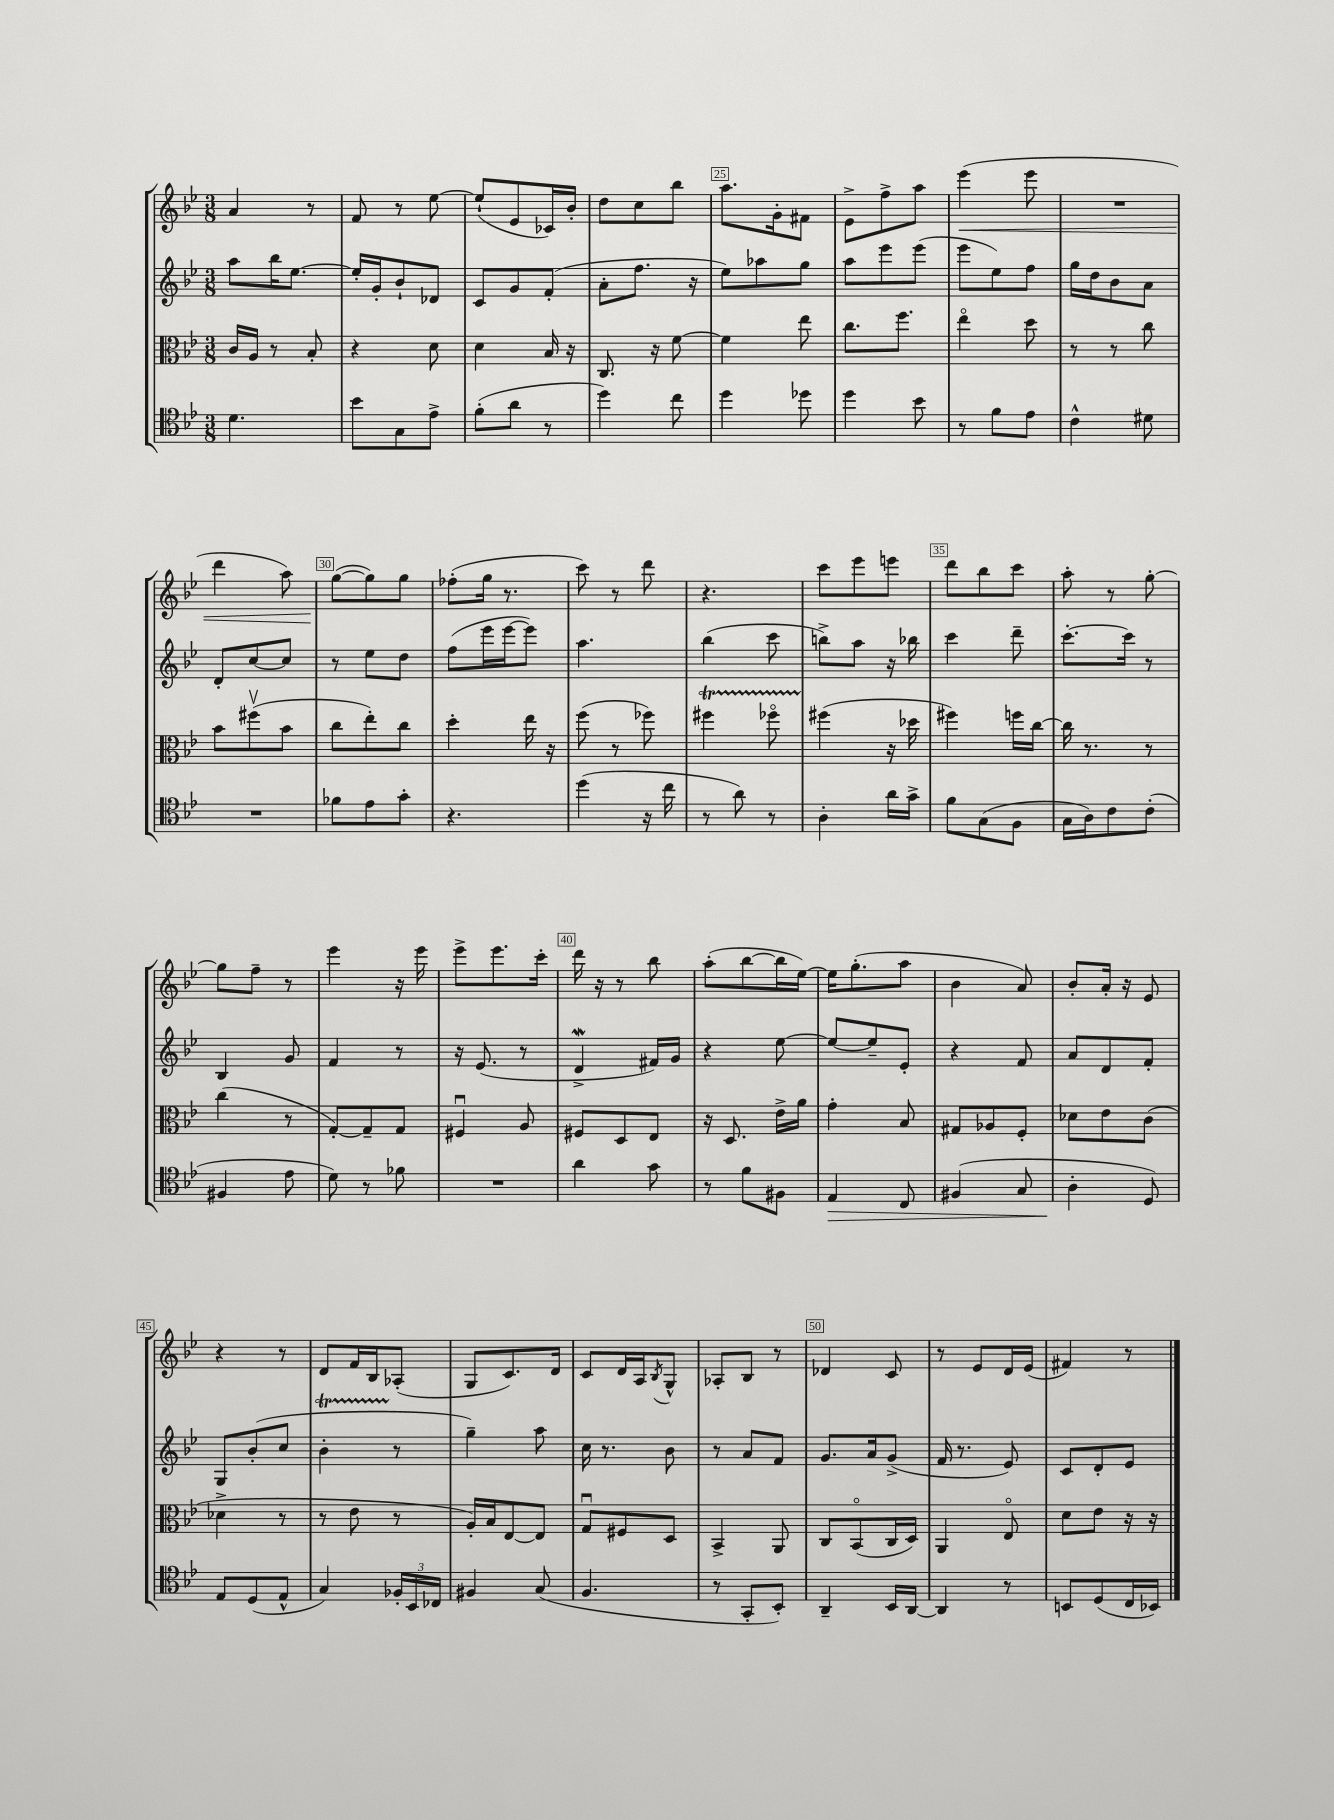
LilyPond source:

<<
\new StaffGroup <<
\new Staff = "s0" {
    \clef treble \key bes \major \numericTimeSignature \time 3/8
    a'4 r8 |
    f'8 r8 ees''8~ |
    ees''8-!( ees'8 ces'16) bes'16-. |
    d''8 c''8 bes''8 |
    a''8. g'16-. fis'8 |
    ees'8-> f''8-> a''8 |
    ees'''4\<( ees'''8 |
    R4. |
    d'''4 a''8) |
    g''8~\!( g''8) g''8 |
    fes''8-.( g''16 r8. |
    c'''8) r8 d'''8 |
    r4. |
    c'''8 ees'''8 e'''8 |
    d'''8 bes''8 c'''8 |
    a''8-. r8 g''8~-. |
    g''8 f''8-- r8 |
    ees'''4 r16 ees'''16 |
    ees'''8-> ees'''8. c'''16-. |
    d'''16 r16 r8 bes''8 |
    a''8-.( bes''8~ bes''16 ees''16~) |
    ees''16 g''8.-.( a''8 |
    bes'4 a'8) |
    bes'8-. a'16-. r16 ees'8 |
    r4 r8 |
    d'8 f'16 bes16 aes8-.( |
    g8 c'8.) d'16 |
    c'8 d'16 a16 \acciaccatura { bes8 } g8-^ |
    aes8-. bes8 r8 |
    des'4 c'8 |
    r8 ees'8 d'16 ees'16( |
    fis'4) r8 \bar "|." |
}
\new Staff = "s1" {
    \clef treble \key bes \major \numericTimeSignature \time 3/8
    a''8 bes''16 ees''8.~ |
    ees''16-. g'16-. bes'8-! des'8 |
    c'8 g'8 f'8-.( |
    a'8-. f''8. r16 |
    ees''8) aes''8 g''8 |
    a''8 ees'''8 ees'''8( |
    ees'''8 ees''8) f''8 |
    g''16 d''16 bes'8 a'8 |
    d'8-. c''8~ c''8 |
    r8 ees''8 d''8 |
    f''8( ees'''16 ees'''16~ ees'''8) |
    a''4. |
    bes''4( c'''8 |
    b''8->) a''8 r16 bes''16 |
    c'''4 d'''8-- |
    c'''8.~-. c'''16 r8 |
    bes4 g'8 |
    f'4 r8 |
    r16 ees'8.( r8 |
    d'4->\mordent fis'16) g'16 |
    r4 ees''8~ |
    ees''8~ ees''8-- ees'8-. |
    r4 f'8 |
    a'8 d'8 f'8-. |
    g8 bes'8-.( c''8 |
    bes'4-.\startTrillSpan r8\stopTrillSpan |
    g''4--) a''8 |
    c''16 r8. bes'8 |
    r8 a'8 f'8 |
    g'8. a'16 g'8->( |
    f'16 r8. ees'8) |
    c'8 d'8-. ees'8 \bar "|." |
}
\new Staff = "s2" {
    \clef alto \key bes \major \numericTimeSignature \time 3/8
    c'16 a16 r8 bes8-. |
    r4 d'8 |
    d'4 bes16 r16 |
    c8. r16 f'8~ |
    f'4 ees''8 |
    c''8. f''8. |
    ees''4\flageolet d''8 |
    r8 r8 c''8 |
    bes'8 fis''8\upbow( bes'8 |
    c''8 ees''8-.) c''8 |
    d''4-. ees''16 r16 |
    f''8( r8 fes''8) |
    fis''4\startTrillSpan fes''8\flageolet |
    fis''4\stopTrillSpan( r16 des''16 |
    fis''4) f''16 c''16~ |
    c''16 r8. r8 |
    c''4( r8 |
    g8~-.) g8-- g8 |
    fis4\downbow a8 |
    fis8 d8 ees8 |
    r16 d8. ees'16-> a'16 |
    g'4-. bes8 |
    gis8 aes8 f8-. |
    des'8 ees'8 c'8( |
    des'4-> r8 |
    r8 ees'8 r8 |
    a16-.) bes16 ees8~ ees8 |
    g8\downbow fis8 d8 |
    bes,4-> a,8 |
    c8 bes,8\flageolet( c16 d16) |
    a,4 ees8\flageolet |
    d'8 ees'8 r16 r16 \bar "|." |
}
\new Staff = "s3" {
    \clef tenor \key bes \major \numericTimeSignature \time 3/8
    d'4. |
    bes'8 g8 ees'8-> |
    f'8-.( a'8 r8 |
    d''4) c''8 |
    d''4 des''8 |
    d''4 bes'8 |
    r8 f'8 ees'8 |
    c'4-^ dis'8 |
    R4. |
    fes'8 ees'8 g'8-. |
    r4. |
    d''4( r16 c''16 |
    r8 a'8) r8 |
    a4-. a'16 g'16-> |
    f'8 g8( f8 |
    g16 a16) c'8 c'8-.( |
    fis4 ees'8 |
    d'8) r8 fes'8 |
    R4. |
    a'4 g'8 |
    r8 f'8 fis8 |
    ees4\> c8 |
    fis4( g8 |
    a4-.\! d8) |
    ees8 d8( ees8-^ |
    g4) \tuplet 3/2 { fes16-. bes,16 ces16 } |
    fis4 g8( |
    f4. |
    r8 g,8-. bes,8-.) |
    a,4-- bes,16 a,16~ |
    a,4 r8 |
    b,8 d8( c16 bes,16) \bar "|." |
}
>>
>>
\layout { \context { \Score currentBarNumber = #21 \override BarNumber.break-visibility = ##(#f #t #t) barNumberVisibility = #(every-nth-bar-number-visible 5) \override BarNumber.stencil = #(make-stencil-boxer 0.1 0.3 ly:text-interface::print) } }
